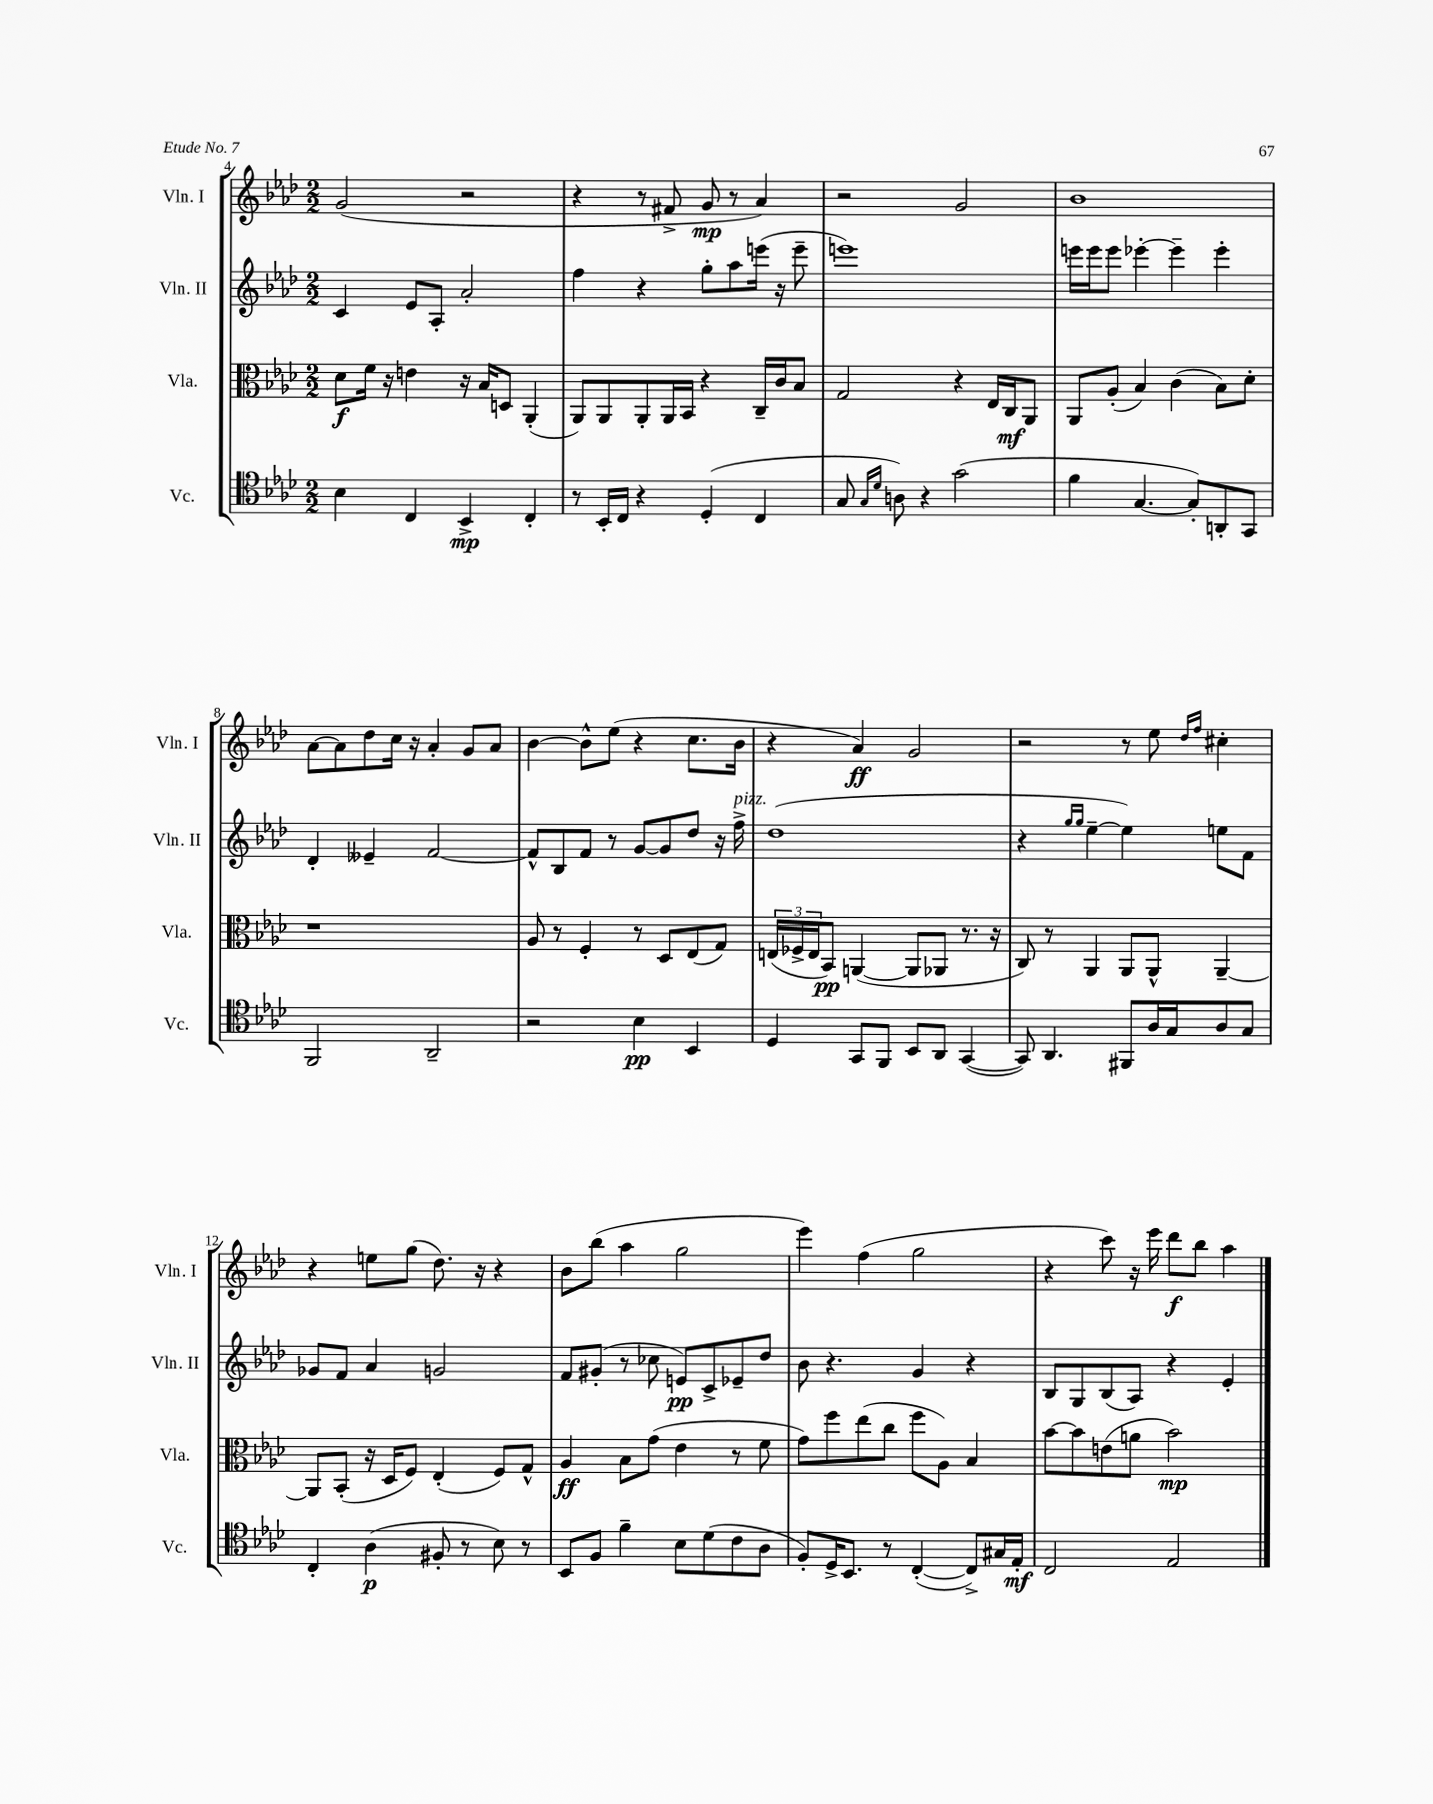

**kern	**kern	**kern	**kern
*staff4	*staff3	*staff2	*staff1
*clefC4	*clefC3	*clefG2	*clefG2
*k[b-e-a-d-]	*k[b-e-a-d-]	*k[b-e-a-d-]	*k[b-e-a-d-]
*M2/2	*M2/2	*M2/2	*M2/2
4B-\	8d-\L	4c/	(2g/
.	16f\Jk	.	.
.	16r	.	.
4C/	4e\	8e-/L	.
.	.	8A-'/J	.
4BB-^/	16r	2a-'/	2r
.	16B-/LK	.	.
.	8D/J	.	.
4C'/	(4AA-'/	.	.
=	=	=	=
8r	8AA-/L)	4ff\	4r
16BB-'/LL	8AA-/	.	.
16C/JJ	.	.	.
4r	8AA-'/	4r	8r
.	16AA-/L	.	8f#^/
.	16BB-/JJ	.	.
(4D-'/	4r	8gg'\L	8g/
.	.	8aa-\	8r
4C/	16C~/LL	(16eee\Jk	4a-/)
.	16c/J	16r	.
.	8B-/J	8eee~\	.
=	=	=	=
8G/	2G/	1eee)	2r
16qqG/LL	.	.	.
16qqd-/JJ	.	.	.
8A\)	.	.	.
4r	.	.	.
(2g\	4r	.	2g/
.	16E-/LL	.	.
.	16C/J	.	.
.	8AA-/J	.	.
=	=	=	=
4f\	8AA-/L	16eee\LL	1b-
.	.	16eee\J	.
.	(8A-'/J	8eee\J	.
[4.G/	4B-/)	[4eee-'\	.
.	(4c\	4eee-~\]	.
8G'/]L)	.	.	.
8AA'/	8B-\L)	4eee-'\	.
8GG/J	8d-'\J	.	.
=	=	=	=
2FF/	1r	4d-'/	[8a-\L
.	.	.	8a-\]
.	.	4e--~/	8dd-\
.	.	.	16cc\Jk
.	.	.	16r
2AA-~/	.	[2f/	4a-'/
.	.	.	8g/L
.	.	.	8a-/J
=	=	=	=
2r	8A-/	8f^^/]L	[4b-\
.	8r	8B-/	.
.	4F'/	8f/J	8b-^^\]L
.	.	8r	(8ee-\J
4B-\	8r	[8g/L	4r
.	8D-/L	8g/]	.
4BB-/	(8E-/	8dd-/J	8.cc\L
.	8G/J)	16r	.
.	.	16ff^\	16b-\Jk
=	=	=	=
4D-/	(24E/LL	(1dd-	4r
.	24F-^/	.	.
.	24E/J	.	.
.	8BB-/J)	.	.
8GG/L	([4AA/	.	4a-/)
8FF/J	.	.	.
8BB-/L	8AA/]L	.	2g/
8AA-/J	8AA-/J	.	.
([4GG/	8.r	.	.
.	16r	.	.
=	=	=	=
8GG/])	8C/)	4r	2r
4.AA-/	8r	.	.
.	.	16qqgg/LL	.
.	.	16qqgg/JJ	.
.	4AA-/	[4ee-~\	.
8FF#/L	8AA-/L	4ee-\])	8r
16A-/L	8AA-^^/J	.	8ee-\
16G/J	.	.	.
.	.	.	16qqdd-/LL
.	.	.	16qqff/JJ
8A-/	[4AA-~/	8ee\L	4cc#'\
8G/J	.	8f\J	.
=	=	=	=
4C'/	8AA-/]L	8g-/L	4r
.	(8BB-'/J	8f/J	.
(4A-\	16r	4a-/	8ee\L
.	16D-/LK	.	.
.	8F/J)	.	(8gg\J
8F#'/	(4E-'/	2g/	8.dd-\)
8r	.	.	.
.	.	.	16r
8B-\)	8F/L)	.	4r
8r	8G^^/J	.	.
=	=	=	=
8BB-/L	4A-/	8f/L	8b-\L
8F/J	.	(8g#'/J	(8bb-\J
4f~\	8B-\L	8r	4aa-\
.	(8g\J	8cc-\	.
8B-\L	4e-\	8e/L)	2gg\
(8d-\	.	8c^/	.
8c\	8r	8e-~/	.
8A-\J	8f\	8dd-/J	.
=	=	=	=
8F'/L)	8g\L)	8b-\	4eee-\)
16D-^/K	8ff\	4.r	.
8.BB-/J	.	.	.
.	(8ee-\	.	(4ff\
8r	8cc\J	.	.
([4C'/	8ff\L	4g/	2gg\
.	8A-\J)	.	.
8C^/]L)	4B-/	4r	.
16G#/L	.	.	.
16E-'/JJ	.	.	.
=	=	=	=
2C/	[8b-\L	8B-/L	4r
.	8b-\]	8G/	.
.	(8e\	(8B-/	8ccc\)
.	8a\J	8A-/J)	16r
.	.	.	16eee-\
2E-/	2b-\)	4r	8ddd-\L
.	.	.	8bb-\J
.	.	4e-'/	4aa-\
==	==	==	==
*-	*-	*-	*-
